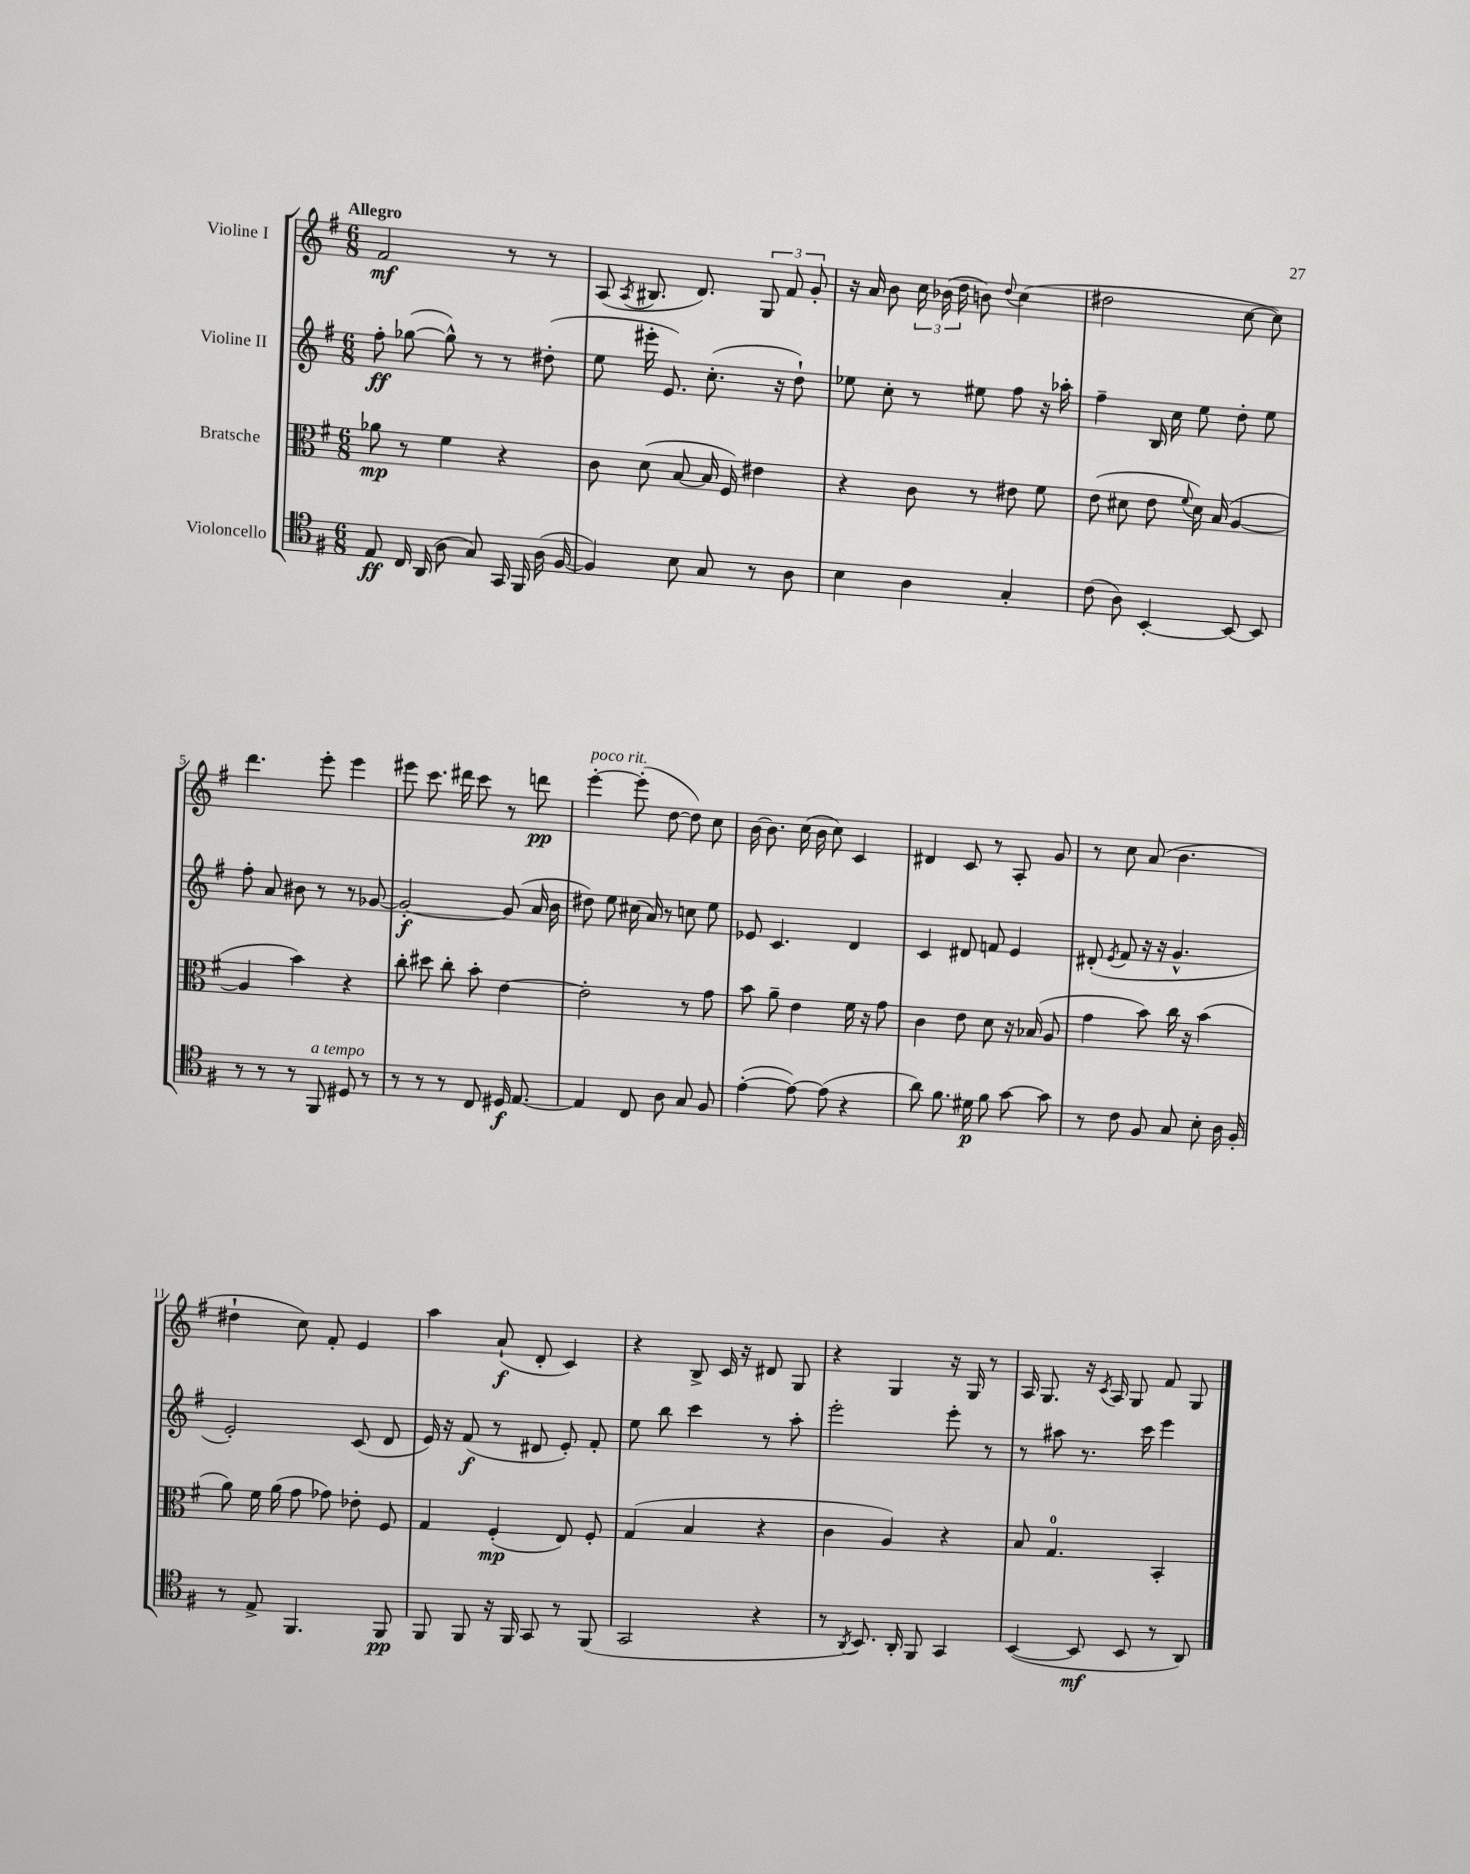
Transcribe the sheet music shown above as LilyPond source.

<<
\new StaffGroup <<
\new Staff = "s0" \with { instrumentName = "Violine I" } {
    \clef treble \key g \major \numericTimeSignature \time 6/8 \tempo "Allegro"
    \autoBeamOff fis'2\mf r8 r8 |
    a8( \acciaccatura { a8 } bis8. d'8.) \tuplet 3/2 { g8 fis'8 g'8-. } |
    r16 a'16 b'8 \tuplet 3/2 { c''16 bes'16( d''16 } b'8) \appoggiatura { d''8 } c''4( |
    dis''2 c''8~ c''8) |
    d'''4. e'''8-. e'''4 |
    eis'''8 c'''8. dis'''16 c'''8 r8 d'''8\pp |
    e'''4~-.^\markup { \italic "poco rit." } e'''8-.( d''8~ d''8) c''8 |
    b'16~ b'8. c''16( b'16 c''8) c'4 |
    dis'4 c'8 r8 a8-. g'8 |
    r8 c''8 a'8( b'4. |
    dis''4-! c''8) fis'8-. e'4 |
    a''4 a'8-!\f( d'8-. c'4) |
    r4 b8-> c'16 r16 dis'8 g8 |
    r4 g4 r16 g16 r8 |
    a16 g8. r16 \acciaccatura { c'8 } a16 g8 fis'8 g8 \bar "|." |
}
\new Staff = "s1" \with { instrumentName = "Violine II" } {
    \clef treble \key g \major \numericTimeSignature \time 6/8
    \autoBeamOff fis''8-.\ff ges''8~( ges''8-^) r8 r8 dis''8-.( |
    e''8 eis'''16-. e'8.) c''8.-.( r16 d''8-!) |
    ees''8 c''8-. r8 eis''8 fis''8 r16 aes''16-. |
    fis''4-- b16 c''16 e''8 d''8-. e''8 |
    fis''8-. a'8 bis'8 r8 r8 ges'8~ |
    ges'2~-.\f ges'8( a'16 b'16 |
    dis''8) e''8 cis''16( a'16) r8 c''8 e''8 |
    ees'8 c'4. d'4 |
    c'4 dis'8 f'8 e'4 |
    dis'8-.( \acciaccatura { e'8 } fis'8 r16 r16 g'4.-^ |
    e'2-.) c'8( d'8 |
    e'16) r16 fis'8\f( r8 dis'8 e'8-.) fis'8-. |
    e''8 b''8 c'''4 r8 a''8-. |
    e'''2-. e'''8-. r8 |
    r8 ais''8 r8. c'''16 e'''4 \bar "|." |
}
\new Staff = "s2" \with { instrumentName = "Bratsche" } {
    \clef alto \key g \major \numericTimeSignature \time 6/8
    \autoBeamOff aes'8\mp r8 fis'4 r4 |
    c'8 d'8( b8~ b16 fis16) eis'4 |
    r4 c'8 r8 eis'8 fis'8 |
    e'8( dis'8 e'8 \appoggiatura { fis'8 } dis'16) b16( a4~ |
    a4 b'4) r4 |
    c''8-. dis''8 c''8-. b'8-. e'4~ |
    e'2-. r8 g'8 |
    b'8 a'8-- e'4 fis'16 r16 g'8 |
    c'4 e'8 d'8 r16 bes16( a8 |
    g'4 b'8) c''16 r16 b'4( |
    a'8) fis'16 a'16( g'8 ges'8) ees'8-. fis8 |
    g4 fis4-.\mp( e8) fis8-. |
    g4( b4 r4 |
    c'4 a4) r4 |
    b8 g4.-0 b,4-. \bar "|." |
}
\new Staff = "s3" \with { instrumentName = "Violoncello" } {
    \clef tenor \key g \major \numericTimeSignature \time 6/8
    \autoBeamOff e8\ff c16 a,16( a8 g8) g,16 fis,16 a16( fis16~ |
    fis4) b8 g8 r8 a8 |
    b4 a4 g4-. |
    c'8( a8) b,4~-. b,8~ b,8 |
    r8 r8 r8 fis,8^\markup { \italic "a tempo" } dis8 r8 |
    r8 r8 r8 c8 dis16\f e8.~ |
    e4 c8 a8 g8 fis8 |
    e'4~-.( e'8~) e'8( r4 |
    a'8) fis'8. dis'16\p fis'8 g'8~ g'8 |
    r8 c'8 fis8 g8 b8-. a16 fis16-. |
    r8 e8-> fis,4. fis,8\pp |
    fis,8 fis,8 r16 fis,16 g,8 r8 fis,8( |
    g,2 r4 |
    r8 \acciaccatura { a,8 } b,8.) a,16-. fis,8 g,4 |
    b,4~( b,8\mf b,8 r8 a,8) \bar "|." |
}
>>
>>
